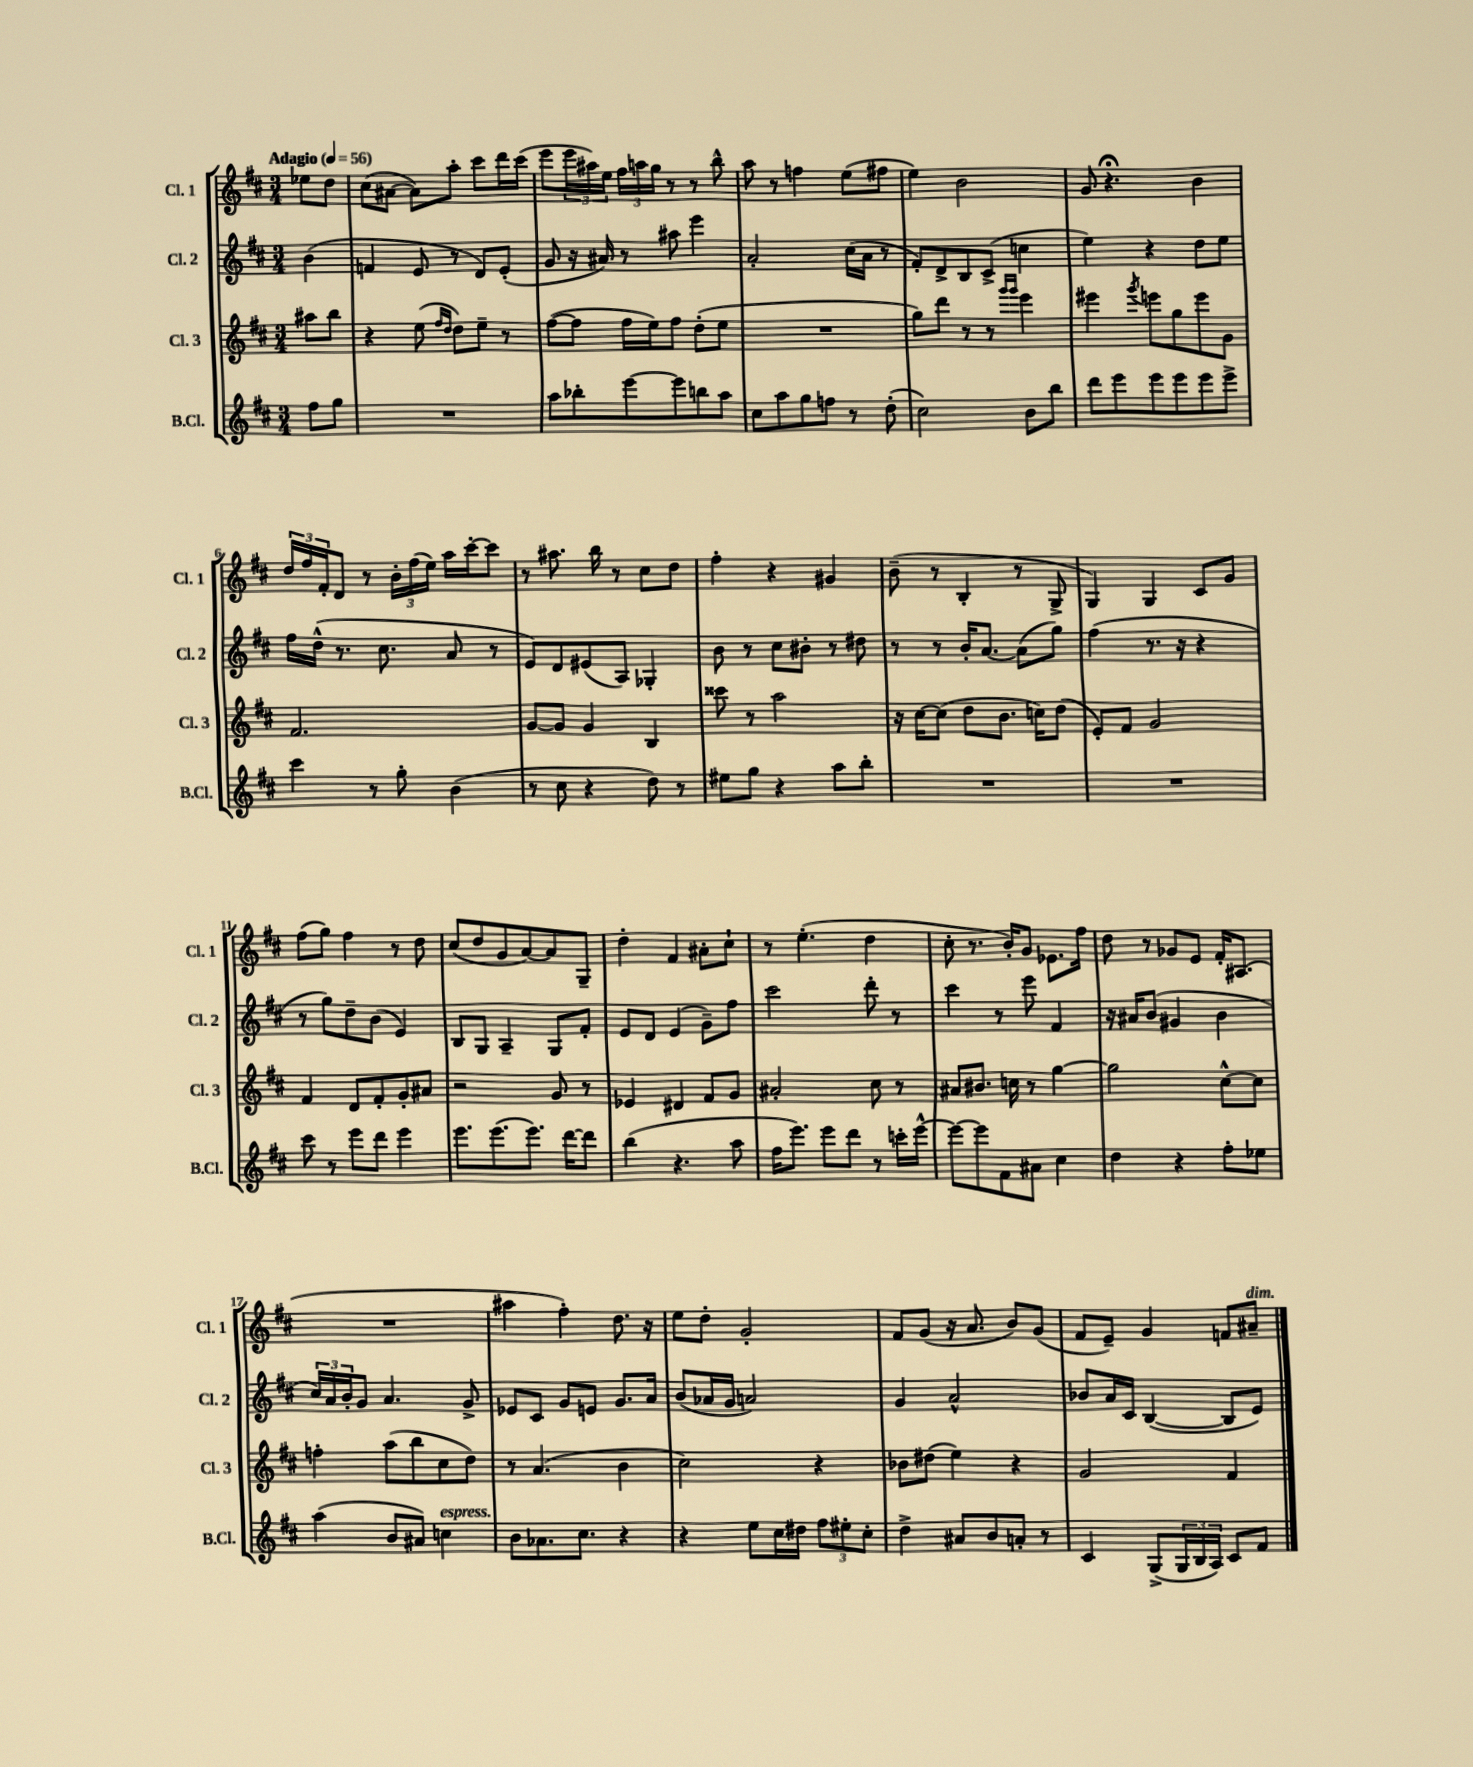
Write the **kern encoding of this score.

**kern	**kern	**kern	**kern
*part4	*part3	*part2	*part1
*staff4	*staff3	*staff2	*staff1
*I"B.Cl.	*I"Cl. 3	*I"Cl. 2	*I"Cl. 1
*I'B.Cl.	*I'Cl. 3	*I'Cl. 2	*I'Cl. 1
*clefG2	*clefG2	*clefG2	*clefG2
*k[f#c#]	*k[f#c#]	*k[f#c#]	*k[f#c#]
*M3/4	*M3/4	*M3/4	*M3/4
*MM56	*MM56	*MM56	*MM56
=	=	=	=
!	!	!	!LO:TX:a:B:t=Adagio
8ff#\L	8aa#X\L	(4b\	8ee-X\L
8gg\J	8bb\J	.	8dd\J
=1	=1	=1	=1
2.r	4r	4fn/	(8cc#\L
.	.	.	[8a#X\J
.	(8ee\	8e/	8a#\L])
.	16qqff#/LL	.	.
.	16qqdd/JJ	.	.
.	8dd\L)	8r	8aa'\J
.	8ee~\J	8d/L)	8ccc#\L
.	8r	(8e'/J	16ddd\L
.	.	.	(16ccc#\JJ
=2	=2	=2	=2
8aa\L	([8ff#\L	8g/	8eee\L
8bb-X'\	8ff#\J]	16r	24eee\L
.	.	.	24aa#X\)
.	.	16a#X/)	.
.	.	.	24ee\JJ
[8eee\	16ff#\LL	8r	24ff#\LL
.	.	.	24aan\
.	16ee\J)	.	.
.	.	.	24gg\JJ
8eee\]	8ff#\J	8aa#X\	8r
8bbn\	(8dd'\L	4eee\	8r
8aa\J	8ee\J	.	8bb^^\
=3	=3	=3	=3
8cc#\L	2.r	2a'/	8aa\
8aa\	.	.	8r
8gg\	.	.	4ffn\
8ffn\J	.	.	.
8r	.	(16cc#\LL	(8ee\L
.	.	16a\JJ	.
(8dd'\	.	8r	8ff#X\J
=4	=4	=4	=4
2cc#\)	8gg\L)	8f#'/L)	4ee\)
.	8ddd\J	8d^/	.
.	8r	8B/	2b\
.	8r	(8c#^/J	.
.	16qqggg/LL	.	.
.	16qqggg/JJ	.	.
8b\L	4eee\	4ccn\	.
8bb\J	.	.	.
=5	=5	=5	=5
8ddd\L	4eee#X\	4ee\)	8g/
8eee\	.	.	4.r;<
.	8qggg/	.	.
8eee\	8eeen\L	4r	.
8eee\	8gg\	.	.
8eee\	8eee\	8dd\L	4b\
8eee^\J	8g\J	8ee\J	.
!!LO:LB:g=z
=6	=6	=6	=6
4ccc#\	2.f#/	16ff#\LL	24dd/LL
.	.	.	24ff#/
.	.	(16dd^^\JJ	.
.	.	.	24f#'/J
.	.	8.r	8d/J
8r	.	.	8r
.	.	8.cc#\	.
8gg'\	.	.	24b'\LL
.	.	.	(24ff#\
.	.	.	24ee\JJ)
(4b\	.	8a/	16aa\LL
.	.	.	[16ccc#'\J
.	.	8r	8ccc#\J]
=7	=7	=7	=7
8r	[8g/L	8e/L)	8r
8cc#\	8g/J]	8d/	8.aa#X\
4r	4g/	(8e#X/	.
.	.	.	16bb\
.	.	8A/J)	8r
8dd\)	4B/	4G-X'/	8cc#\L
8r	.	.	8dd\J
=8	=8	=8	=8
8ee#X\L	8ccc##X\	8b\	4ff#'\
8gg\J	8r	8r	.
4r	2aa\	8cc#\L	4r
.	.	8b#X'\J	.
8aa\L	.	8r	4g#X/
8bb'\J	.	8dd#X\	.
=9	=9	=9	=9
2.r	16r	8r	(8b~\
.	[16cc#\KL	.	.
.	(8cc#\J]	8r	8r
.	8dd\L	16b'/KL	4B'/
.	.	[8.a/J	.
.	8.b\J	.	.
.	.	(8a\L]	8r
.	16ccn\KL)	.	.
.	(8dd\J	8gg\J)	8G^/
=10	=10	=10	=10
2.r	8e'/L)	(4ff#\	4G/)
.	8f#/J	.	.
.	2g/	8.r	4G/
.	.	16r	.
.	.	4r	8c#/L
.	.	.	8g/J
!!LO:LB:g=z
=11	=11	=11	=11
8ccc#\	4f#/	8r	(8ff#\L
8r	.	8gg\L)	8gg\J)
8eee\L	8d/L	8dd~\	4ff#\
8ddd\J	8f#'/	(8b\J	.
4eee\	8g'/	4e/)	8r
.	8a#X/J	.	8dd\
=12	=12	=12	=12
8.eee\L	2r	8B/L	(8cc#/L
.	.	8G/J	8dd/
(8.eee\	.	.	.
.	.	4A~/	8g/
8.eee\J)	.	.	[8a/)
.	8g/	8G/L	8a/]
[16ddd\KL	.	.	.
8ddd\J]	8r	8f#'/J	8G~/J
=13	=13	=13	=13
(4bb\	4e-X/	8e/L	4dd'\
.	.	8d/J	.
4.r	4d#X/	(4e/	4f#/
.	8f#/L	8g~\L)	8a#X'\L
8aa\	8g/J	8ff#\J	8cc#`\J
=14	=14	=14	=14
16ff#\KL	2a#X'/	2ccc#\	8r
8.eee\J)	.	.	.
.	.	.	(4.ee'\
8eee\L	.	.	.
8ddd\J	.	.	.
8r	8cc#\	8ddd'\	4dd\
16cccn'\LL	8r	8r	.
[16eee^^\JJ	.	.	.
=15	=15	=15	=15
8eee\L_	8a#X/L	4ccc#\	8cc#'\
8eee\]	8.b#X/J	.	8.r
8f#\	.	8r	.
.	16ccn\	.	16b'/KL)
8a#X\J	8r	8eee\	8g/J
4cc#\	[4gg\	4f#/	8.e-X\L
.	.	.	16ff#\Jk
=16	=16	=16	=16
4dd\	2gg\]	16r	8dd\
.	.	16a#X/KL	.
.	.	(8b/J	8r
4r	.	4g#X/	8g-X/L
.	.	.	8e/J
8ff#'\L	[8cc#^^\L	4b\	16f#'/KL
.	.	.	(8.A#X/J
8ee-X\J	8cc#\J]	.	.
!!LO:LB:g=z
=17	=17	=17	=17
(4aa\	4ffn'\	24cc#/LL)	2.r
.	.	24a/	.
.	.	24b'/J	.
.	.	8g/J	.
8b/L	(8aa\L	4.a/	.
8a#X/J)	8bb\	.	.
!LO:TX:a:i:t=espress.	!	!	!
4ccn\	8cc#\	.	.
.	8dd\J)	8g^/	.
=18	=18	=18	=18
8b\L	8r	8e-X/L	4aa#X\
8.a-X\	(4.a/	8c#/J	.
.	.	8g/L	4ff#'\)
8.cc#\J	.	.	.
.	.	8en/J	.
4r	4b\	8.g/L	8.dd\
.	.	16a/Jk	16r
=19	=19	=19	=19
4r	2cc#\)	(8b/L	8ee\L
.	.	16a-X/L	8dd'\J
.	.	16g/JJ	.
8ee\L	.	2an/)	2g'/
16cc#\L	.	.	.
16dd#X\JJ	.	.	.
12ff#\L	4r	.	.
12ee#X'\	.	.	.
12cc#'\J	.	.	.
=20	=20	=20	=20
4dd^\	8b-X\L	4g/	8f#/L
.	(8dd#X\J	.	(8g/J
8a#X/L	4ee\)	2a^^/	16r
.	.	.	8.a/
8b/	.	.	.
8an'/J	4r	.	8b/L)
8r	.	.	(8g/J
=21	=21	=21	=21
4c#/	2g/	8b-X/L	8f#/L
.	.	16a/L	8e~/J)
.	.	16c#/JJ	.
(8G^/L	.	([4B/	4g/
24G/L	.	.	.
24B/	.	.	.
24A/JJ)	.	.	.
8c#/L	4f#/	8B/L]	8fn/L
!	!	!	!LO:TX:a:i:t=dim.
8f#/J	.	8e/J)	8a#X~/J
==	==	==	==
*-	*-	*-	*-
